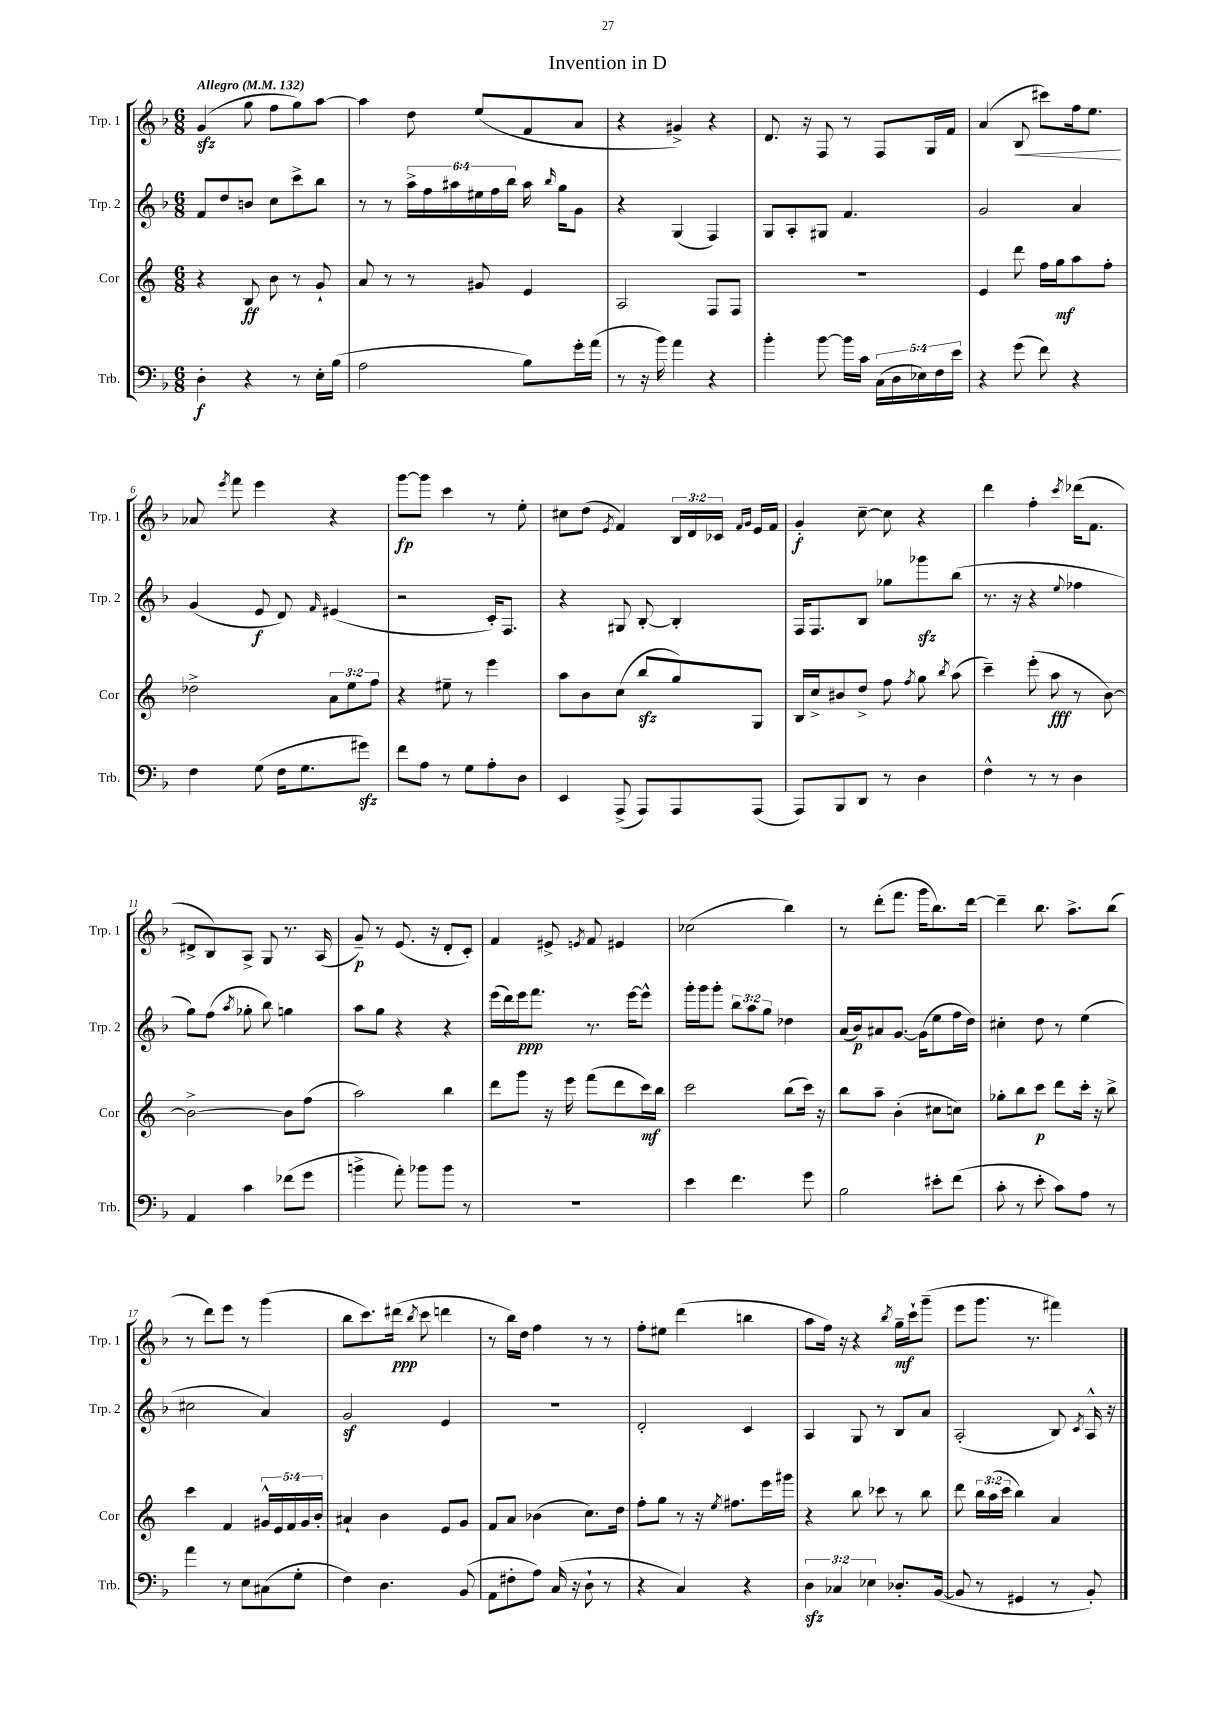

**kern	**dynam	**kern	**dynam	**kern	**dynam	**kern	**dynam
*part4	*part4	*part3	*part3	*part2	*part2	*part1	*part1
*staff4	*staff4	*staff3	*staff3	*staff2	*staff2	*staff1	*staff1
*I"Trb.	*	*I"Cor	*	*I"Trp. 2	*	*I"Trp. 1	*
*I'Trb.	*	*I'Cor	*	*I'Trp. 2	*	*I'Trp. 1	*
*clefF4	*	*clefG2	*	*clefG2	*	*clefG2	*
*k[b-]	*	*k[]	*	*k[b-]	*	*k[b-]	*
*M6/8	*	*M6/8	*	*M6/8	*	*M6/8	*
*MM132	*	*MM132	*	*MM132	*	*MM132	*
=1	=1	=1	=1	=1	=1	=1	=1
!	!	!	!	!	!	!LO:TX:a:B:t=Allegro	!
4D'\	f	4r	.	8f/L	.	(4gzz/	.
.	.	.	.	8dd/	.	.	.
4r	.	8B/	ff	8bn/J	.	8gg\	.
.	.	8b\	.	8cc\L	.	8ff\L	.
8r	.	8r	.	8ccc^\	.	8gg\)	.
16E'\LL	.	8g`/	.	8bb-\J	.	[8aa\J	.
(16B-\JJ	.	.	.	.	.	.	.
=2	=2	=2	=2	=2	=2	=2	=2
2A\	.	8a/	.	8r	.	4aa\]	.
.	.	8r	.	8r	.	.	.
.	.	8r	.	24aa^\LL	.	8dd\	.
.	.	.	.	24ff\	.	.	.
.	.	.	.	24aa#X\	.	.	.
.	.	8g#X/	.	24ee#X\	.	(8ee/L	.
.	.	.	.	24ff\	.	.	.
.	.	.	.	24bb-\JJ	.	.	.
8B-\L)	.	4e/	.	16aa#\	.	8f/	.
.	.	.	.	16qqbb-/	.	.	.
.	.	.	.	16gg\KL	.	.	.
16g'\L	.	.	.	8g\J	.	8a/J	.
(16a\JJ	.	.	.	.	.	.	.
=3	=3	=3	=3	=3	=3	=3	=3
8r	.	2A/	.	4r	.	4r	.
16r	.	.	.	.	.	.	.
16b-\)	.	.	.	.	.	.	.
4a\	.	.	.	(4G/	.	4g#X^/)	.
4r	.	8F/L	.	4F/)	.	4r	.
.	.	8F/J	.	.	.	.	.
=4	=4	=4	=4	=4	=4	=4	=4
4b-'\	.	2.r	.	8G/L	.	8.d/	.
.	.	.	.	8A'/	.	.	.
.	.	.	.	.	.	16r	.
[8b-\	.	.	.	8G#X/J	.	8F/	.
16b-\LL]	.	.	.	4.f/	.	8r	.
16c\JJ	.	.	.	.	.	.	.
(20C\LL	.	.	.	.	.	8F/L	.
20D\	.	.	.	.	.	.	.
20E-X\)	.	.	.	.	.	.	.
.	.	.	.	.	.	16G/L	.
20F\	.	.	.	.	.	.	.
.	.	.	.	.	.	16f/JJ	.
20e\JJ	.	.	.	.	.	.	.
=5	=5	=5	=5	=5	=5	=5	=5
4r	.	4e/	.	2g/	.	(4a/	.
!	!	!	!	!	!	!	!LO:HP:b
(8g\	.	8ddd\	.	.	.	8B-/	<
8f\)	.	16ff\LL	.	.	.	8ccc#X\L)	.
.	.	16gg\J	mf	.	.	.	.
4r	.	8aa\	.	4a/	.	16ff\k	.
.	.	.	.	.	.	8.ee\J	.
.	.	8ff'\J	.	.	.	.	.
.	.	.	.	.	.	.	[
!!LO:LB:g=z
=6	=6	=6	=6	=6	=6	=6	=6
4F\	.	2dd-X^\	.	(4g/	.	8a-X/	.
.	.	.	.	.	.	8qeee/	.
.	.	.	.	.	.	8fff\	.
(8G\	.	.	.	8e/	f	4eee\	.
16F\KL	.	.	.	8d/)	.	.	.
8.G\	.	.	.	.	.	.	.
.	.	.	.	16qqf/	.	.	.
.	.	12a\L	.	(4e#X/	.	4r	.
.	.	12ee\	.	.	.	.	.
8g#Xzz\J)	.	.	.	.	.	.	.
.	.	12ff\J	.	.	.	.	.
=7	=7	=7	=7	=7	=7	=7	=7
8f\L	.	4r	.	2r	.	[8ggg\L	fp
8A\J	.	.	.	.	.	8ggg\J]	.
8r	.	8ee#X~\	.	.	.	4ccc\	.
8G\L	.	8r	.	.	.	.	.
8A'\	.	4eee\	.	16c'/KL)	.	8r	.
.	.	.	.	8.F/J	.	.	.
8D\J	.	.	.	.	.	8ee'\	.
=8	=8	=8	=8	=8	=8	=8	=8
4EE/	.	8aa\L	.	4r	.	8cc#X\L	.
.	.	8b\	.	.	.	(8dd\J	.
.	.	.	.	.	.	8qe/	.
(8AAA^/	.	(8cc\J	.	8G#X/	.	4f/)	.
8AAA/L)	.	8bbzz/L	.	[8B-'/	.	.	.
8AAA/	.	8gg/)	.	4B-'/]	.	24B-/LL	.
.	.	.	.	.	.	24d/	.
.	.	.	.	.	.	24c-X/JJ	.
.	.	.	.	.	.	16qqf/LL	.
.	.	.	.	.	.	16qqg/JJ	.
(8AAA/J	.	8G/J	.	.	.	16e/LL	.
.	.	.	.	.	.	16f/JJ	.
=9	=9	=9	=9	=9	=9	=9	=9
8AAA/L)	.	16B/LL	.	16F/KL	.	4g'/	f
.	.	16cc^/J	.	8.F/	.	.	.
8BBB-/	.	8b#X/	.	.	.	.	.
8DD/J	.	8dd^/J	.	8B-/J	.	[8cc~\	.
8r	.	8ff\	.	8gg-X\L	.	8cc\]	.
.	.	8qff/	.	.	.	.	.
4D\	.	8gg\	.	8ggg-Xzz\	.	4r	.
.	.	8qbb/	.	.	.	.	.
.	.	(8aa\	.	(8bb-\J	.	.	.
=10	=10	=10	=10	=10	=10	=10	=10
4F^^\	.	4ccc~\)	.	8.r	.	4ddd\	.
.	.	.	.	16r	.	.	.
8r	.	(8eee'\	.	4r	.	4ff'\	.
8r	.	8aa\	fff	.	.	.	.
.	.	.	.	8qqee/	.	8qccc/	.
4D\	.	8r	.	4ff-X\	.	(16ddd-X\KL	.
.	.	.	.	.	.	8.f\J	.
.	.	[8b\)	.	.	.	.	.
!!LO:LB:g=z
=11	=11	=11	=11	=11	=11	=11	=11
4AA/	.	2b^\_	.	8gg\L)	.	8d#X^/L	.
.	.	.	.	(8ff\J	.	8B-/)	.
.	.	.	.	8qaa/	.	.	.
4c\	.	.	.	8gg-X'\	.	8A^/J	.
.	.	.	.	8bb-\)	.	8G/	.
(8f-X\L	.	8b\L]	.	4ggn\	.	8.r	.
8g\J	.	(8ff\J	.	.	.	.	.
.	.	.	.	.	.	(16A/	.
=12	=12	=12	=12	=12	=12	=12	=12
4bn^\	.	2aa\)	.	8aa\L	.	8g~/)	p
.	.	.	.	8gg\J	.	8r	.
8a'\)	.	.	.	4r	.	(8.e/	.
8b-X\L	.	.	.	.	.	.	.
.	.	.	.	.	.	16r	.
8b-\J	.	4bb\	.	4r	.	8d'/L	.
8r	.	.	.	.	.	8c'/J)	.
=13	=13	=13	=13	=13	=13	=13	=13
2.r	.	8ddd\L	.	(16eee\LL	.	4f/	.
.	.	.	.	16ddd\)	.	.	.
.	.	8ggg\J	.	16eee\J	ppp	.	.
.	.	.	.	8.fff\J	.	.	.
.	.	16r	.	.	.	8e#X^/	.
.	.	16eee\	.	.	.	.	.
.	.	.	.	.	.	8qen/	.
.	.	(8fff\L	.	8.r	.	8f/	.
.	.	8ddd\	.	.	.	4e#X/	.
.	.	.	.	[16eee\KL	.	.	.
.	.	16ccc\L)	mf	8eee^^\J]	.	.	.
.	.	16bb\JJ	.	.	.	.	.
=14	=14	=14	=14	=14	=14	=14	=14
4e\	.	2ccc\	.	16ggg'\LL	.	(2cc-X\	.
.	.	.	.	16ggg\J	.	.	.
.	.	.	.	8ggg'\J	.	.	.
4.f\	.	.	.	12bb-\L	.	.	.
.	.	.	.	12aa\	.	.	.
.	.	.	.	12gg\J	.	.	.
.	.	(8bb\L	.	4dd-X\	.	4bb-\)	.
8g\	.	16ccc\Jk)	.	.	.	.	.
.	.	16r	.	.	.	.	.
=15	=15	=15	=15	=15	=15	=15	=15
2B-\	.	8bb\L	.	(16a/LL	.	8r	.
.	.	.	.	16b-/J)	p	.	.
.	.	8aa~\J	.	8a#X/	.	(8ddd'\L	.
.	.	(4b'\	.	[8.g/J	.	8.fff\J	.
.	.	.	.	(16g\KL]	.	16ggg\KL	.
8e#X'\L	.	8cc#X\L	.	8ee\	.	8.bb-\)	.
(8f\J	.	8ccn\J)	.	16ff\L	.	.	.
.	.	.	.	16dd\JJ)	.	[16ddd\Jk	.
=16	=16	=16	=16	=16	=16	=16	=16
8c'\	.	8gg-X'\L	.	4cc#X'\	.	4ddd~\]	.
8r	.	8bb\	.	.	.	.	.
8e'\	.	8ccc\J	p	8dd\	.	8.bb-\	.
8c\L)	.	8ddd\L	.	8r	.	.	.
.	.	.	.	.	.	8.aa^\L	.
8A\J	.	16ccc'\Jk	.	(4ee\	.	.	.
.	.	16r	.	.	.	.	.
8r	.	8bb^\	.	.	.	(8bb-\J	.
!!LO:LB:g=z
=17	=17	=17	=17	=17	=17	=17	=17
4a\	.	4ccc\	.	2cc#X\	.	8r	.
.	.	.	.	.	.	8ddd\L)	.
8r	.	4f/	.	.	.	8eee\J	.
8E\L	.	.	.	.	.	8r	.
(8C#X\	.	20g#X^^/LL	.	4a/)	.	(4ggg\	.
.	.	20e/	.	.	.	.	.
.	.	20f/	.	.	.	.	.
8G'\J	.	.	.	.	.	.	.
.	.	20g#/	.	.	.	.	.
.	.	20b'/JJ	.	.	.	.	.
=18	=18	=18	=18	=18	=18	=18	=18
4F\)	.	4a#X`/	.	2gz/	.	8bb-\L	.
.	.	.	.	.	.	8.ccc\)	.
4.D\	.	4b\	.	.	.	.	.
.	.	.	.	.	.	(16ddd#X\Jk	ppp
.	.	.	.	.	.	8qbb-/	.
.	.	.	.	.	.	8ccc\	.
.	.	8e/L	.	4e/	.	4dddn\	.
(8BB-/	.	8g/J	.	.	.	.	.
=19	=19	=19	=19	=19	=19	=19	=19
8AA\L	.	8f/L	.	2.r	.	8r	.
8F#X'\	.	8a/J	.	.	.	16bb-\LL)	.
.	.	.	.	.	.	16dd\JJ	.
8A\J)	.	(4b-X\	.	.	.	4ff\	.
(16C/	.	.	.	.	.	.	.
16r	.	.	.	.	.	.	.
8D`\	.	8.cc\L)	.	.	.	8r	.
8r	.	.	.	.	.	8r	.
.	.	16dd\Jk	.	.	.	.	.
=20	=20	=20	=20	=20	=20	=20	=20
4r	.	8ff'\L	.	2d'/	.	8ff'\L	.
.	.	8gg\J	.	.	.	8ee#X\J	.
4C/)	.	8r	.	.	.	(4ddd\	.
.	.	16r	.	.	.	.	.
.	.	8qee/	.	.	.	.	.
.	.	8.ff#X\L	.	.	.	.	.
4r	.	.	.	4c/	.	4bbn\	.
.	.	16eee\L	.	.	.	.	.
.	.	16ggg#X\JJ	.	.	.	.	.
=21	=21	=21	=21	=21	=21	=21	=21
6Dzz\	.	4r	.	4A/	.	8aa\L	.
.	.	.	.	.	.	16ff\Jk)	.
6C-X/	.	.	.	.	.	.	.
.	.	.	.	.	.	16r	.
.	.	8bb\	.	8G/	.	4r	.
6E-X\	.	.	.	.	.	.	.
.	.	8ccc-X\	.	8r	.	.	.
.	.	.	.	.	.	8qbb-/	.
8.D-X'/L	.	8r	.	8B-/L	.	16gg~\LL	mf
.	.	.	.	.	.	16ccc`\J	.
.	.	8bb\	.	8a/J	.	(8ggg~\J	.
([16BB-/Jk	.	.	.	.	.	.	.
=22	=22	=22	=22	=22	=22	=22	=22
8BB-/]	.	8ddd\	.	(2A'/	.	8eee\L	.
8r	.	24bb\LL	.	.	.	8.ggg\J	.
.	.	(24aa\	.	.	.	.	.
.	.	24ccc\JJ	.	.	.	.	.
4GG#X/	.	4bb\)	.	.	.	.	.
.	.	.	.	.	.	8.r	.
8r	.	4a/	.	8B-/)	.	4fff#X\)	.
.	.	.	.	8qc/	.	.	.
8BB-'/)	.	.	.	16A^^/	.	.	.
.	.	.	.	16r	.	.	.
==	==	==	==	==	==	==	==
*-	*-	*-	*-	*-	*-	*-	*-
